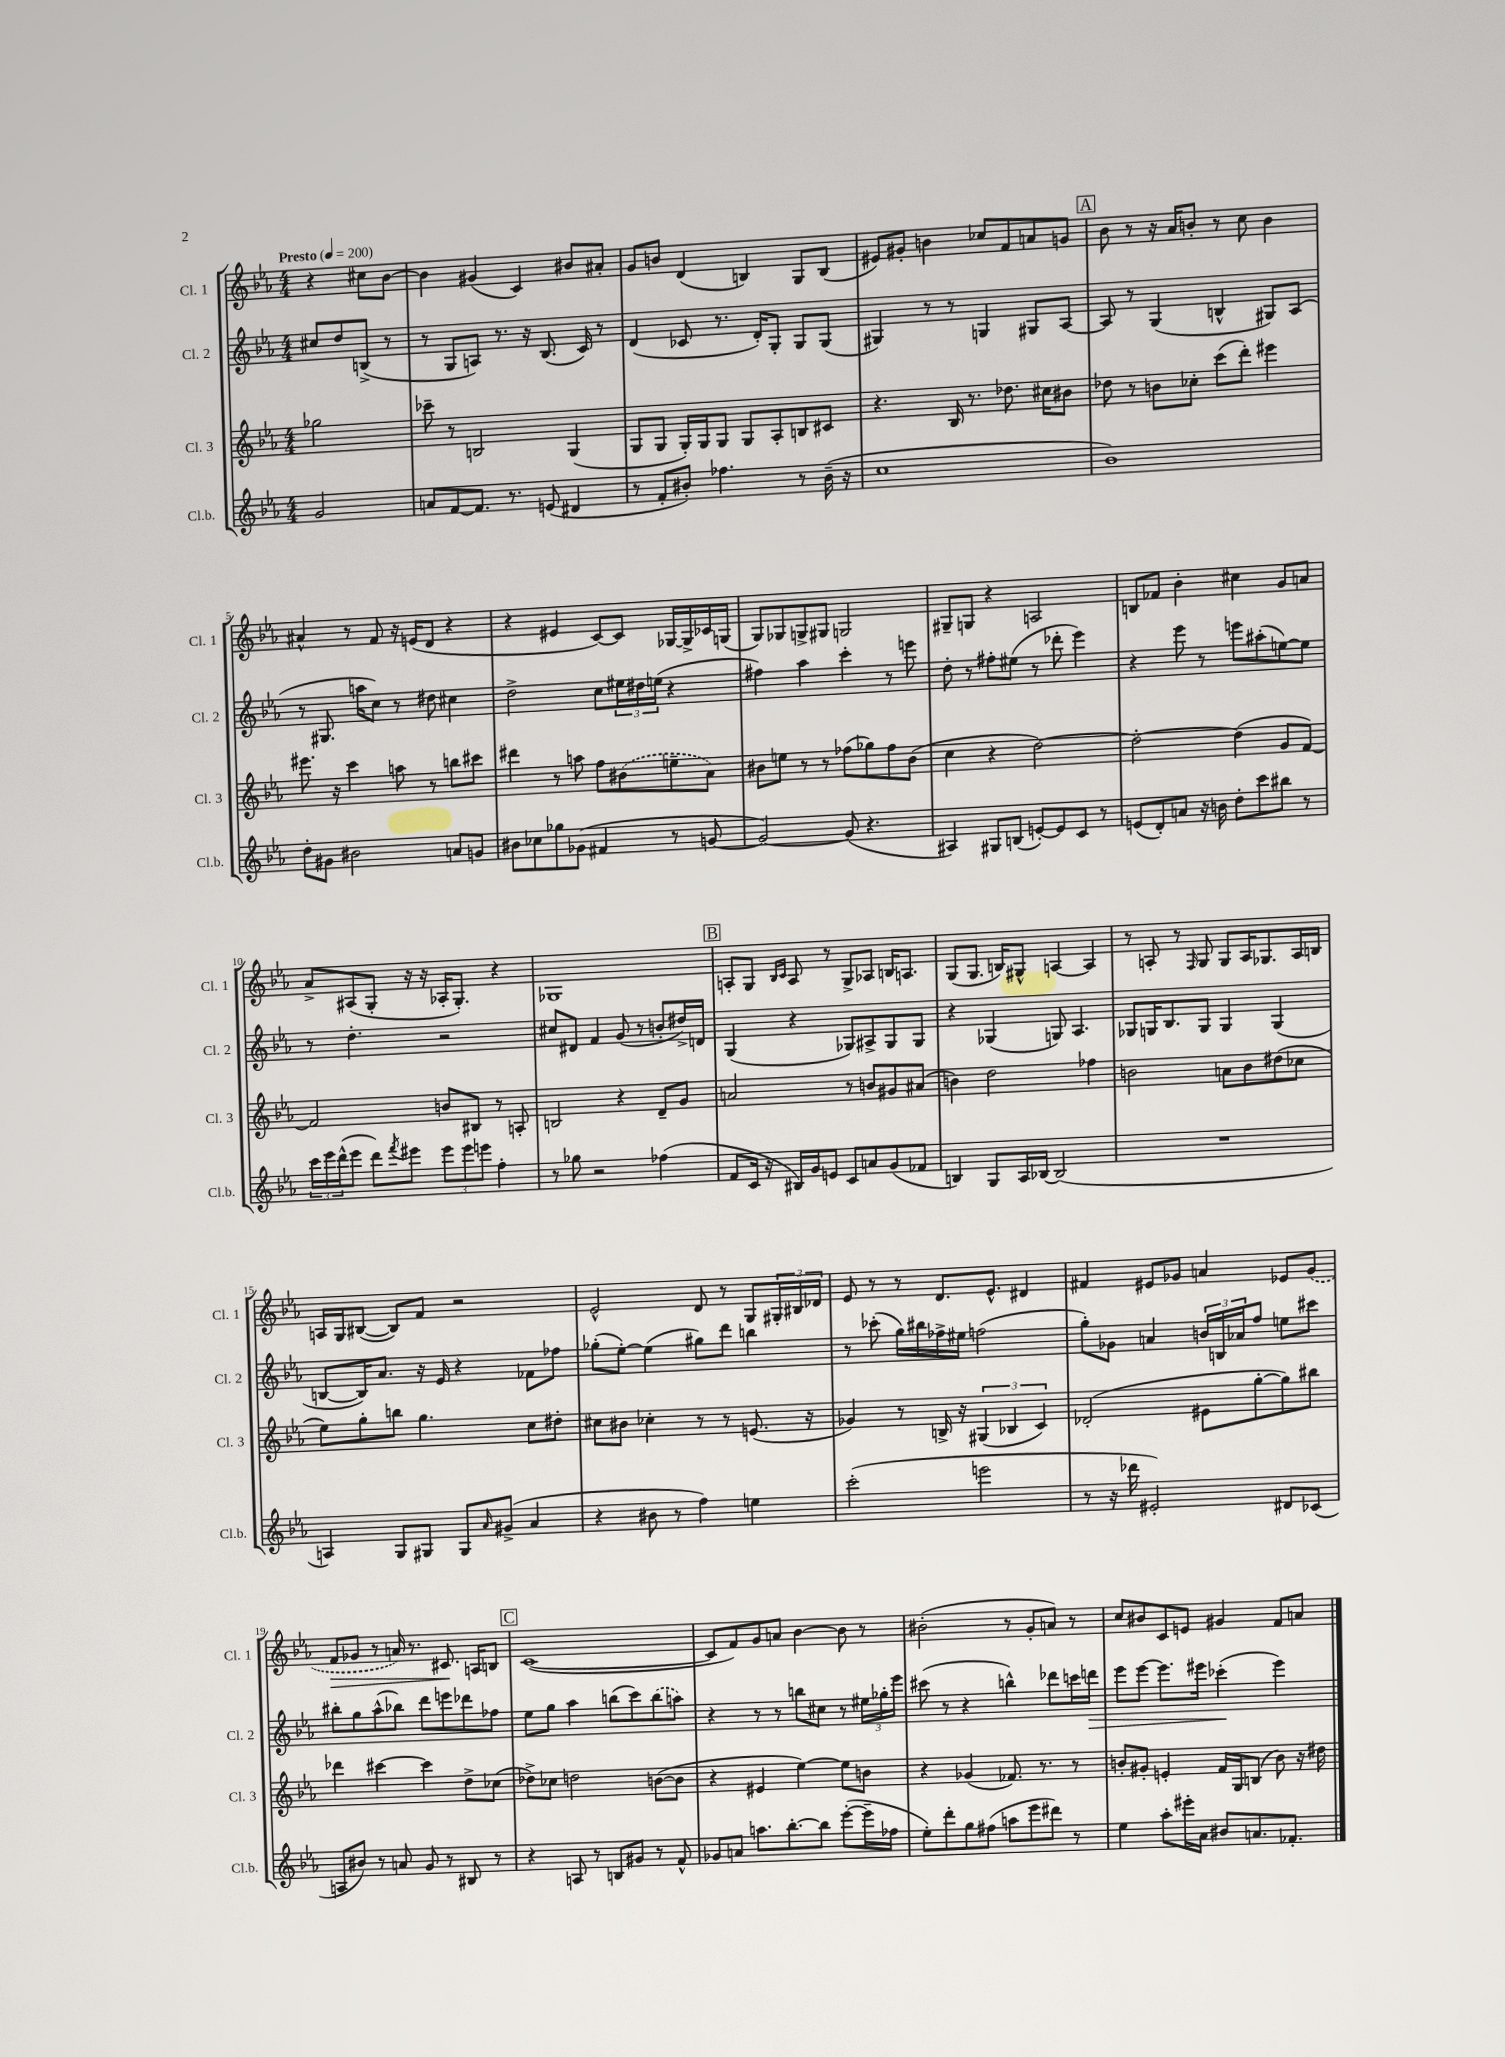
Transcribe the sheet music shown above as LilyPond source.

<<
\new StaffGroup <<
\new Staff = "s0" \with { instrumentName = "Cl. 1" shortInstrumentName = "Cl. 1" } {
    \clef treble \key ees \major \numericTimeSignature \time 4/4 \partial 2 \tempo "Presto" 4 = 200
    r4 cis''8 bes'8~ |
    bes'4 gis'4( c'4) bis'8 ais'8-. |
    g'8 b'8 d'4( b4) g8 b8( |
    eis'8) gis'8-. b'4 ces''8 f'8 a'8 g'8 |
    \mark \markup { \box "A" } bes'8 r8 r16 aes'16 b'8-. r8 c''8 b'4 |
    ais'4-^ r8 f'8 r16 e'16( d'8 r4 |
    r4 eis'4 c'8~) c'8 ges16~ ges16-> ces'16 g16( |
    g8) ges8 g8-> gis8 g2 |
    gis8-- g8 r4 a2 |
    b8 fes'8 bes'4-. cis''4 g'8 a'8 |
    aes'8-> ais8( g8-. r16 r16 aes16-. g8.-.) r4 |
    ges1 |
    \mark \markup { \box "B" } a8-. g8 \grace { bes16 c'16 } a8 r8 g8-> aes8 b16 a8. |
    g8( g8. b16) gis8-^ a4~ a4 |
    r8 a8-. r8 \grace { f16 } g8 g8 a16 ges8. a16 b16 |
    a16 g16 bis8~( bis8) f'8 r2 |
    ees'2-^ d'8 r8 g8 \tuplet 3/2 { gis16-. bis16 des'16 } |
    ees'8 r8 r8 d'8. ees'8.-^ dis'4 |
    fis'4 eis'8 ges'8 a'4 ees'8 \once \slurDashed ges'8( |
    f'8\> ges'8 r8 a'16) r8. cis'8.\! a16 b8 |
    \mark \markup { \box "C" } c'1~( |
    c'8 f'8) g'8 a'8 bes'4~ bes'8 r8 |
    bis'2-.( r8 g'8-. a'8) r8 |
    c''8 bis'8 c'8 e'8 gis'4 f'8 a'8 \bar "|." |
}
\new Staff = "s1" \with { instrumentName = "Cl. 2" shortInstrumentName = "Cl. 2" } {
    \clef treble \key ees \major \numericTimeSignature \time 4/4 \partial 2
    cis''8 d''8 b8->( r8 |
    r8 g8 a8) r8. r16 bes8.( c'16) r8 |
    d'4( ces'8 r8. d'16-.) g8-. g8 g8( |
    gis4) r8 r8 g4 gis8 aes8~ |
    \mark \markup { \box "A" } aes8 r8 g4( b4-^ gis8) aes8( |
    r8 gis8. a''16 c''8) r8 dis''8 cis''4 |
    d''2-> c''8 \tuplet 3/2 { eis''16 dis''16 e''16( } r4 |
    fis''4) aes''4 c'''4-. r8 e'''8 |
    d''8-. r8 fis''8-. eis''8( r8 des'''8-. ees'''4) |
    r4 ees'''8 r8 e'''8 ais''8-.( e''8~) e''8 |
    r8 d''4.-. r2 |
    cis''8 dis'8 f'4 g'8( r8 b'8-. dis''16->) d'16 |
    \mark \markup { \box "B" } g4( r4 ges8) ais8-> ges8 ges8 |
    r4 ges4( g8) aes4. |
    ges8 g16 bes8. g8 g4 g4( |
    b8~ b16) aes'8. r16 ees'16 r4 fes'8 fes''8 |
    ges''8-.( ees''8~-.) ees''4( gis''8) d'''8 b''4 |
    r8 ces'''8-.( g''16) bis''16 fes''16-> eis''16 f''2( |
    g''8-.) ges'8 a'4 \tuplet 3/2 { b'16 b16 aes'16 } f''8 e''8 cis'''8 |
    bis''8-. g''8 aes''8-^( bes''8) d'''8 e'''8 des'''8 fes''8 |
    \mark \markup { \box "C" } ees''8 g''8 aes''4 b''8( c'''8) \once \slurDashed b''8( a''8) |
    r4 r8 r8 b''8 cis''8 r8 \tuplet 3/2 { eis''16 ges''16-. ees'''16 } |
    cis'''8( r8 r4 b''4-^) des'''8 c'''16 d'''16\> |
    ees'''8 ees'''8~ ees'''8. eis'''16 ces'''4-.\!( eis'''4) \bar "|." |
}
\new Staff = "s2" \with { instrumentName = "Cl. 3" shortInstrumentName = "Cl. 3" } {
    \clef treble \key ees \major \numericTimeSignature \time 4/4 \partial 2
    ges''2 |
    ces'''8-- r8 b2 g4( |
    g8 g8 g16-.) g16 g8 g8 aes8-. b8 cis'8 |
    r4. bes16 r8. des''8. cis''16 bis'8 |
    \mark \markup { \box "A" } des''8 r8 b'8 ces''8-. c'''8( d'''8-.) eis'''4 |
    eis'''8. r16 c'''4 a''8 r8 b''8 cis'''8 |
    dis'''4 r8 a''8 f''8 \once \slurDashed bis'8( e''8-- aes'8) |
    bis'8 e''8 r8 r8 fes''8( ges''8) fes''8 bis'8( |
    c''4 r4 d''2~) |
    d''2~-. d''4( g'8 f'8~) |
    f'2 b'8 bis8 r8 a8-. |
    b2 r4 d'8-- g'8 |
    \mark \markup { \box "B" } a'2 r8 b'8 gis'8 ais'8( |
    b'4) d''2 fes''4 |
    b'2 a'8 b'8 dis''8( ces''8 |
    ees''8) g''8-. b''8 g''4. c''8 dis''8-. |
    cis''8 bis'8 ces''4-. r8 r8 e'8.( r16 |
    ges'4) r8 b16-> r16 \tuplet 3/2 { gis4( bes4 c'4) } |
    des'2-.( eis'8 g''8~-. g''8) bis''8 |
    des'''4 cis'''4~ cis'''4 d''8-> ces''8( |
    \mark \markup { \box "C" } des''8->) ces''8 d''2 b'8~( b'8 |
    r4 eis'4 ees''4~) ees''8 b'8 |
    r4 ges'4( fes'8.) r8. r8 |
    b'8-. gis'8-. e'4-. f'16 g16 b8( b'8) r16 dis''16 \bar "|." |
}
\new Staff = "s3" \with { instrumentName = "Cl.b." shortInstrumentName = "Cl.b." } {
    \clef treble \key ees \major \numericTimeSignature \time 4/4 \partial 2
    g'2 |
    a'8 f'8~ f'8. r8. e'8( dis'4 |
    r8 f'8-. bis'8-.) fes''4. r8 bis'16--( r16 |
    c''1 |
    \mark \markup { \box "A" } bes'1) |
    d''8-. gis'8 bis'2 a'8 g'8 |
    bis'8 ces''8 ges''8 ges'8( fis'4 r8 g'8~ |
    g'2~) g'8( r4. |
    ais4) gis8 b8( e'8~-.) e'8 c'8 r8 |
    e'8( d'8-.) a'8 r16 b'16 d''8-. c'''8 bis''8 r8 |
    \tuplet 3/2 { c'''16 ees'''16 d'''16-^( } ees'''8 d'''8) \acciaccatura { f'''8 } eis'''8 \tuplet 3/2 { eis'''8 eis'''8 e'''8 } f''4-. |
    r8 ges''8 r2 fes''4( |
    \mark \markup { \box "B" } f'8 c'16 r16 bis16) g'16 e'8 c'8 a'8 g'8( fes'8 |
    b4) g8 aes16 bes16~ bes2( |
    R1 |
    a4) g8 gis8 gis8 \grace { aes'16 } gis'8->( aes'4 |
    r4 bis'8 r8 f''4) e''4 |
    c'''2-.( e'''2 |
    r8 r16 des'''16 eis'2-.) dis'8 ces'8( |
    a8 bis'8) r8 a'8 g'8 r8 bis8 r8 |
    \mark \markup { \box "C" } r4 a8 r8 b8 gis'8 r8 f'8-^ |
    ges'8 a'8 a''8. bes''8.~-. bes''8 ees'''8~-.( ees'''16-- fes''16 |
    ees''8-.) d'''8-. g''8 fis''8( a''8 ees'''8 dis'''8) r8 |
    ees''4 aes''8-. eis'''16-. aes'16 bis'8 a'8. fes'8.-. \bar "|." |
}
>>
>>
